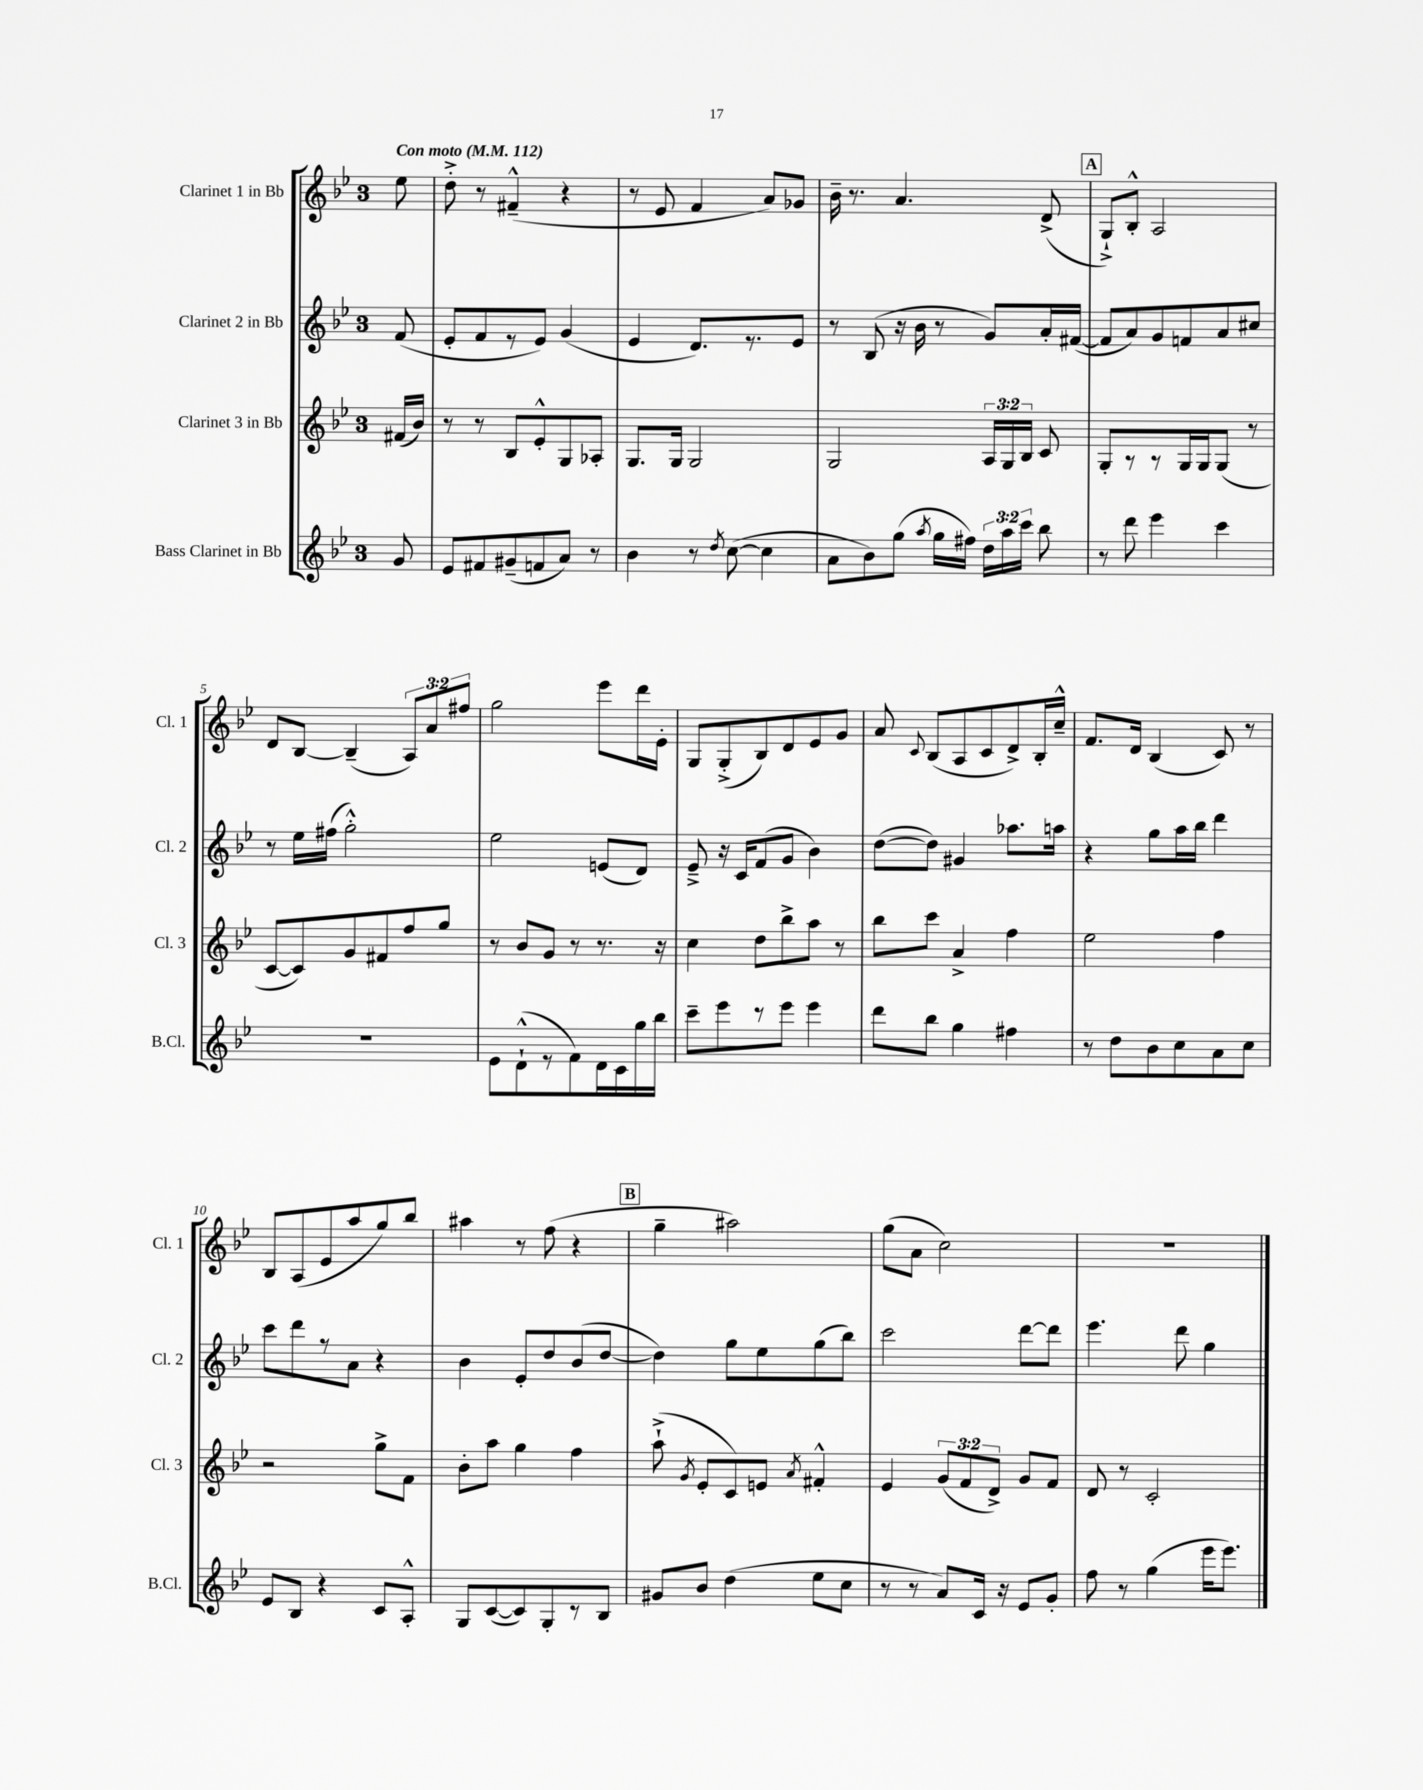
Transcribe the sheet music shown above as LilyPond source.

<<
\new StaffGroup <<
\new Staff = "s0" \with { instrumentName = "Clarinet 1 in Bb" shortInstrumentName = "Cl. 1" } {
    \clef treble \key bes \major \once \override Staff.TimeSignature.style = #'single-digit \time 3/4 \override Staff.TupletNumber.text = #tuplet-number::calc-fraction-text \partial 8 \tempo "Con moto" 4 = 112
    \autoBeamOff ees''8 |
    d''8-.-> r8 fis'4---^( r4 |
    r8 ees'8 f'4 a'8[) ges'8] |
    bes'16-- r8. a'4. d'8->( |
    \mark \markup { \box "A" } g8[-!->) bes8]-.-^ a2 |
    d'8[ bes8]~ bes4--( \tuplet 3/2 { a8[) a'8 fis''8] } |
    g''2 ees'''8[ d'''16 ees'16]-. |
    g8[ g8-.->( bes8) d'8 ees'8 g'8] |
    a'8 \appoggiatura { c'8 } bes8[( a8 c'8 d'8->) bes16-. c''16]---^ |
    f'8.[ d'16] bes4( c'8) r8 |
    bes8[ a8( ees'8 a''8 g''8) bes''8] |
    ais''4 r8 f''8( r4 |
    \mark \markup { \box "B" } g''4-- ais''2) |
    g''8[( a'8] c''2) |
    R2. \bar "|." |
}
\new Staff = "s1" \with { instrumentName = "Clarinet 2 in Bb" shortInstrumentName = "Cl. 2" } {
    \clef treble \key bes \major \once \override Staff.TimeSignature.style = #'single-digit \time 3/4 \partial 8
    \autoBeamOff f'8( |
    ees'8[-. f'8 r8 ees'8]) g'4( |
    ees'4 d'8.[) r8. ees'8] |
    r8 bes8( r16 bes'16 r8 g'8[) a'16-. fis'16]~( |
    \mark \markup { \box "A" } fis'8[ a'8) g'8 f'8 a'8 cis''8] |
    r8 ees''16[ fis''16]( g''2-.-^) |
    ees''2 e'8[( d'8]) |
    ees'8---> r16 c'16[ f'8( g'8] bes'4) |
    d''8[~( d''8]) gis'4 aes''8.[ a''16] |
    r4 g''8[ a''16 bes''16] d'''4 |
    c'''8[ d'''8 r8 a'8] r4 |
    bes'4 ees'8[-. d''8 bes'8( d''8]~ |
    \mark \markup { \box "B" } d''4) g''8[ ees''8 g''8( bes''8]) |
    c'''2 d'''8[~ d'''8] |
    ees'''4. d'''8 g''4 \bar "|." |
}
\new Staff = "s2" \with { instrumentName = "Clarinet 3 in Bb" shortInstrumentName = "Cl. 3" } {
    \clef treble \key bes \major \once \override Staff.TimeSignature.style = #'single-digit \time 3/4 \override Staff.TupletNumber.text = #tuplet-number::calc-fraction-text \partial 8
    \autoBeamOff fis'16[( bes'16]) |
    r8 r8 bes8[ ees'8-.-^ g8 aes8]-. |
    g8.[ g16] g2 |
    g2 \tuplet 3/2 { a16[ g16 bes16] } c'8 |
    \mark \markup { \box "A" } g8[-. r8 r8 g16 g16 g8]( r8 |
    c'8[~ c'8) g'8 fis'8 f''8 g''8] |
    r8 bes'8[ g'8] r8 r8. r16 |
    c''4 d''8[ bes''8-> a''8] r8 |
    bes''8[ c'''8] a'4-> f''4 |
    ees''2 f''4 |
    r2 g''8[-> f'8] |
    bes'8[-. a''8] g''4 f''4 |
    \mark \markup { \box "B" } a''8-!->( \acciaccatura { g'8 } ees'8[-. c'8) e'8] \acciaccatura { a'8 } fis'4-.-^ |
    ees'4 \tuplet 3/2 { g'8[( f'8 d'8]->) } g'8[ f'8] |
    d'8 r8 c'2-. \bar "|." |
}
\new Staff = "s3" \with { instrumentName = "Bass Clarinet in Bb" shortInstrumentName = "B.Cl." } {
    \clef treble \key bes \major \once \override Staff.TimeSignature.style = #'single-digit \time 3/4 \override Staff.TupletNumber.text = #tuplet-number::calc-fraction-text \partial 8
    \autoBeamOff g'8 |
    ees'8[ fis'8 gis'8--( f'8 a'8]) r8 |
    bes'4 r8 \acciaccatura { d''8 } c''8~( c''4 |
    a'8[ bes'8) g''8]( \acciaccatura { a''8 } g''16[ fis''16]) \tuplet 3/2 { d''16[ a''16 c'''16] } bes''8 |
    \mark \markup { \box "A" } r8 d'''8 ees'''4 c'''4 |
    R2. |
    ees'8[ d'8-!-^( r8 f'8) d'16 c'16 g''16 bes''16] |
    c'''8[-- ees'''8 r8 ees'''8] ees'''4 |
    d'''8[ bes''8] g''4 fis''4 |
    r8 d''8[ bes'8 c''8 a'8 c''8] |
    ees'8[ bes8] r4 c'8[ a8]-.-^ |
    g8[ c'8~( c'8) g8-. r8 bes8] |
    \mark \markup { \box "B" } gis'8[ bes'8] d''4( ees''8[ c''8] |
    r8 r8 a'8[) c'16] r16 ees'8[ g'8]-. |
    f''8 r8 g''4( ees'''16[ ees'''8.]) \bar "|." |
}
>>
>>
